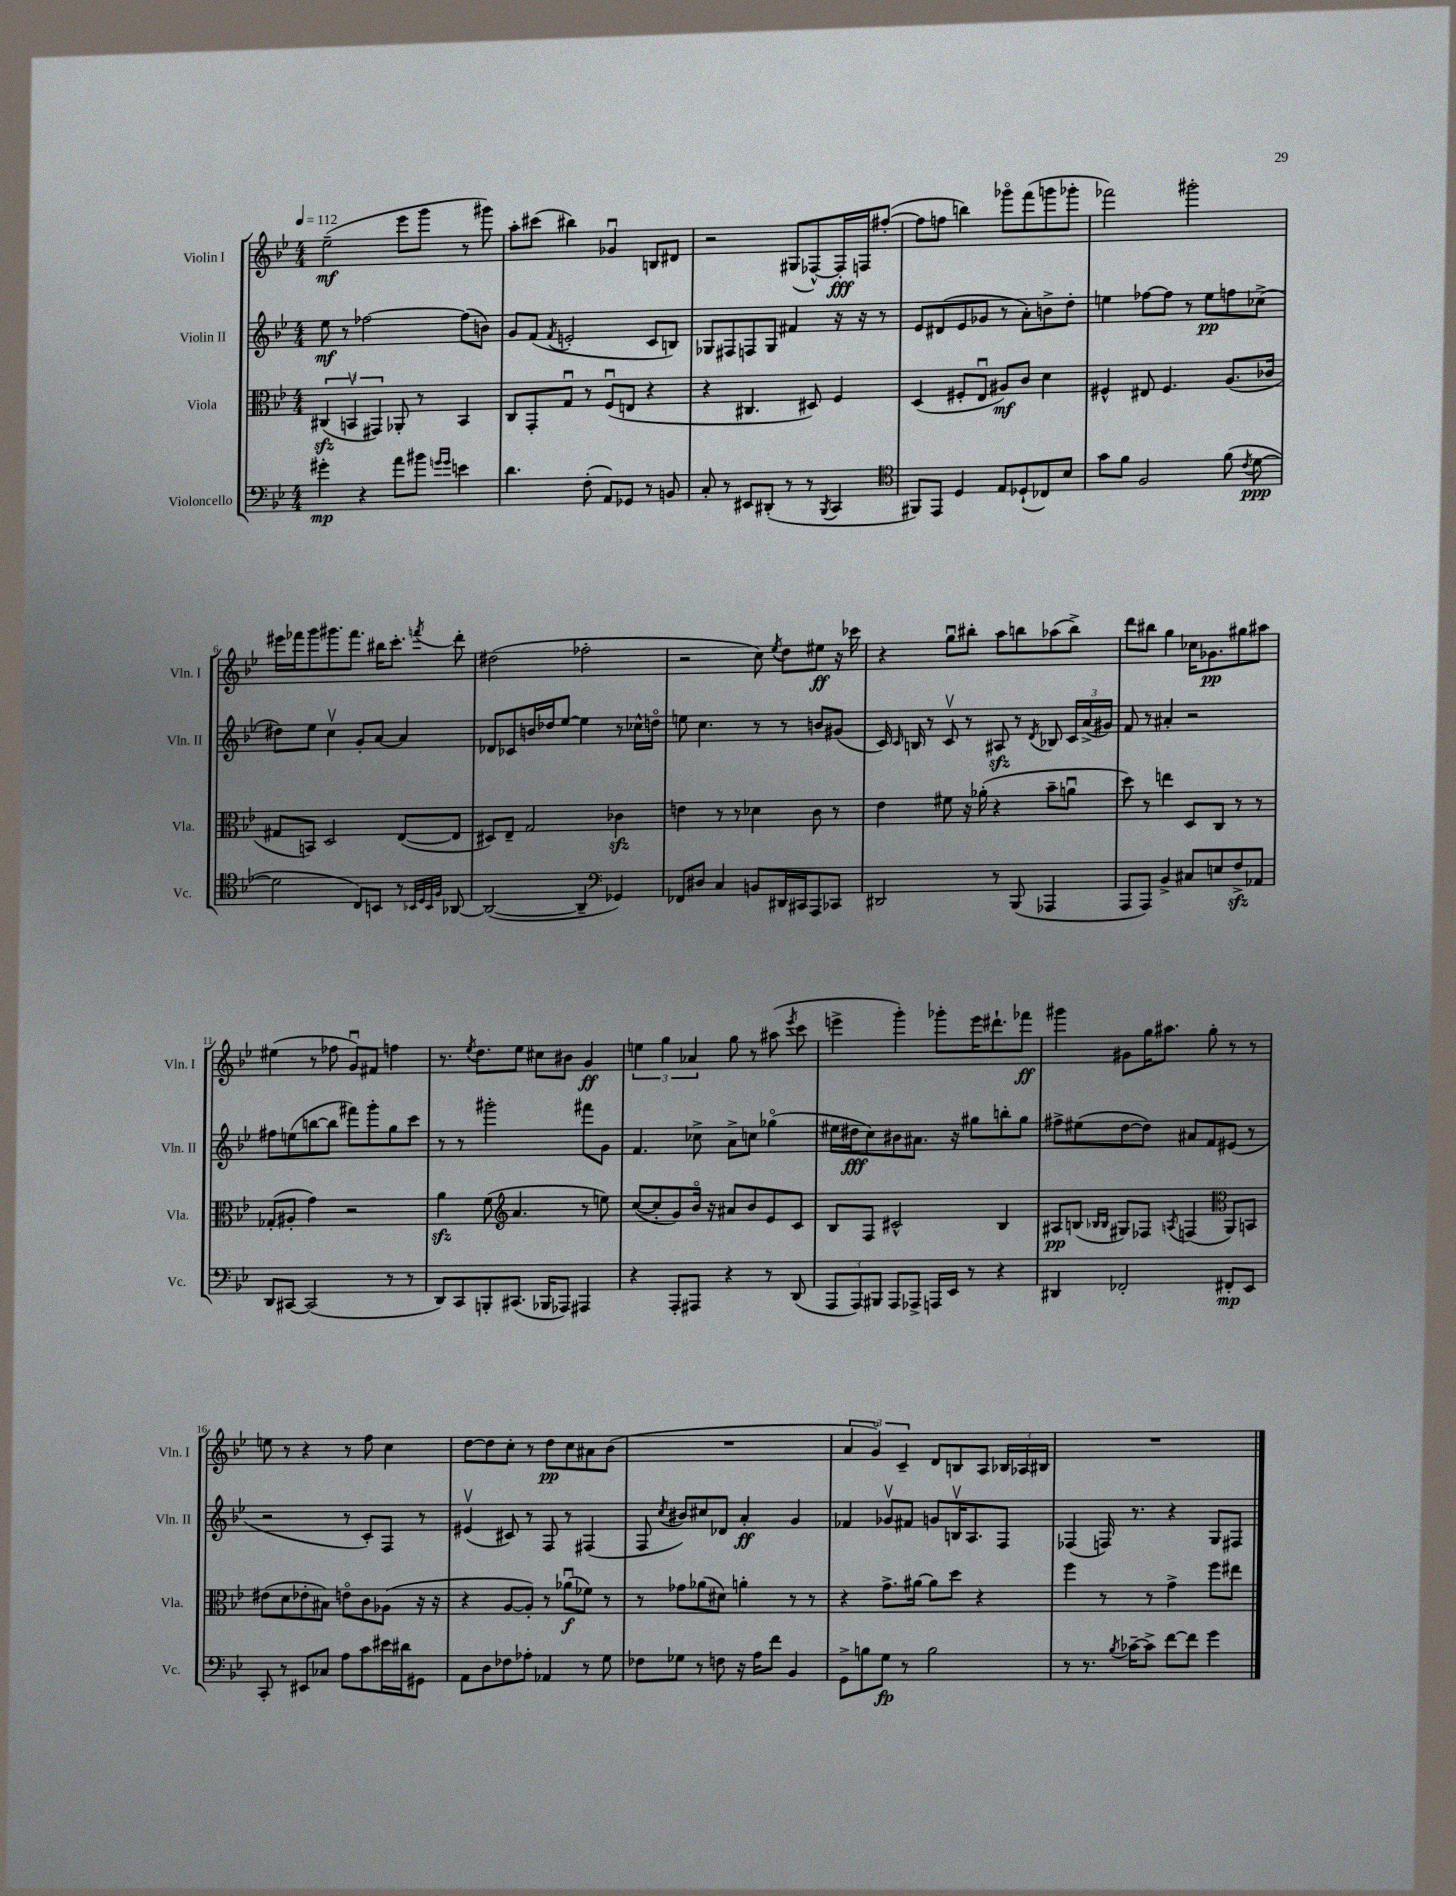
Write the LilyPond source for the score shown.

<<
\new StaffGroup <<
\new Staff = "s0" \with { instrumentName = "Violin I" shortInstrumentName = "Vln. I" } {
    \clef treble \key bes \major \numericTimeSignature \time 4/4 \tempo 4 = 112
    \autoBeamOff ees''2--\mf( ees'''8[ g'''8] r8 gis'''8) |
    a''8[-. cis'''8]( bis''4) ges'4\downbow b8[ dis'8] |
    r2 gis8[( fes8~-^) fes16-.\fff f16 fis''8]~-.( |
    fis''8[ f''8] b''4) ges'''8[\flageolet f'''8( g'''8 ges'''8]-. |
    fes'''2) gis'''2-. |
    eis'''16[ fes'''16 g'''8 gis'''8. fes'''8.] bis''16[ c'''8.]-. \acciaccatura { f'''8 } d'''8-. |
    dis''2( fes''2-. |
    r2 c''8) \acciaccatura { ees''8 } d''8[ eis''8]\ff r16 ces'''16 |
    r4 g''8[\downbow bis''8]-. a''8[ b''8 aes''8( b''8]->) |
    d'''8[ bis''8] g''4 ces''16[ ges'8.\pp gis''8 ais''8] |
    eis''4( r8 fes''8 g'8[\downbow) fis'8] f''4 |
    r8. \acciaccatura { ees''8 } d''8.[ ees''8] cis''8[ bis'8] g'4\ff |
    \tuplet 3/2 { e''4 g''4 aes'4 } g''8 r8 ais''8( \acciaccatura { ees'''8 } c'''8 |
    e'''4-> g'''4-.) ges'''8[-. e'''16 dis'''8.-! fes'''8]\ff |
    gis'''4 gis'8[ g''16 ais''8.] g''8-. r8 r8 |
    e''8 r8 r4 r8 f''8 c''4 |
    d''8[~ d''8 c''8]-. r8 d''8[\pp c''8 ais'8 bes'8]( |
    R1 |
    \tuplet 3/2 { a'4 g'4\flageolet) c'4-- } d'8[ b8 a8] \tuplet 3/2 { bes16[ aes16 bis16] } |
    R1 \bar "|." |
}
\new Staff = "s1" \with { instrumentName = "Violin II" shortInstrumentName = "Vln. II" } {
    \clef treble \key bes \major \numericTimeSignature \time 4/4
    \autoBeamOff ees''8\mf r8 fes''2~ fes''8[( b'8]) |
    g'8[ f'8]( \acciaccatura { f'8 } e'2-. c'8[ b8]) |
    ges8[ fis8 f8 ges8] fis'4 r16 r16 r8 |
    ees'8[ dis'8( ees'8 ges'8] r8 a'8[-.) b'8-> d''8]-. |
    e''4 fes''8[~ fes''8] r8 e''8[\pp f''8 ces''8]->( |
    dis''8[) ees''8] c''4\upbow g'8[-. a'8]~ a'4 |
    des'8[ ces'8 b'16 des''16 ees''8]~ ees''4 r8 ces''16[-^ d''16]\flageolet |
    e''8 c''4. r8 r8 b'8[ gis'8]( |
    c'16) \grace { c'16 } b16 r8 c'8\upbow r8 ais8\sfz r8 \acciaccatura { d'8 } bes8 \tuplet 3/2 { c'16[ a'16->( gis'16]) } |
    f'8 r8 ais'4-. r2 |
    fis''8[ e''8( b''8~ b''8] fis'''8[) g'''8-. g''8 c'''8] |
    r8 r8 gis'''2-. fis'''8[ g'8] |
    f'4. ces''8-> a'8[-> c''8] ges''4\flageolet( |
    eis''16[ dis''16\fff c''8) bis'8 ais'8.] r16 gis''8[ b''8-. gis''8] |
    fis''8[-> eis''8( d''8~ d''8]) ais'8[ f'8 eis'8]( r8 |
    r2 r8 c'8[-.) f8] r8 |
    eis'4\upbow( cis'8) r8 f8 r8 fis4( |
    f8 \acciaccatura { c''8 } bis'8[) cis''8 des'8] a'4-.\ff g'4 |
    fes'4 ges'8[\upbow fis'8] g'8[ b16\upbow a8. f8] |
    fes4( f16) r8. r4 g8[ fis8] \bar "|." |
}
\new Staff = "s2" \with { instrumentName = "Viola" shortInstrumentName = "Vla." } {
    \clef alto \key bes \major \numericTimeSignature \time 4/4
    \autoBeamOff \tuplet 3/2 { cis4\sfz( b,4\upbow gis,4) } aes,8-. r8 b,4 |
    c8[ g,8-. g8]\downbow r8 f8[\downbow( e8] r4 |
    r4 cis4. dis8) f4 |
    d4( fis8[-. ees8]\downbow ais8[\mf) c'8] d'4 |
    fis4-^ eis8 fis4. a8.[( ces'16] |
    gis8[ b,8]) d2 ees8[~( ees8] |
    dis8[) ees8]-- g2 ces'4\sfz |
    e'4 r8 r8 des'4 c'8 r8 |
    ees'4 fis'8 r16 aes'16-.( r4 bes'8[-- a'8]\downbow |
    d''8) r8 e''4 d8[ c8] r8 r8 |
    ges8[-.( ais8]-. g'4) r2 |
    a'4\sfz f'8( \clef treble a'4. r8 e''8) |
    c''8[~( c''8-. g'8) bes'16]\flageolet r16 ais'8[ bes'8 ees'8 c'8] |
    bes8[ f8] cis'2-^ bes4 |
    ais8[\pp b8]( \grace { bes16[ bes16] } gis8[) fes8] \acciaccatura { a8 } f4( \clef alto a,8[) b,8] |
    eis'8[( d'8 ees'8-. bis8]) e'8[\flageolet c'8 aes8]( r16 r16 |
    r4 a8[~ a8]-.) r8 aes'8[\downbow\f( fes'8]) r8 |
    r8 ges'8[ aes'8( dis'8]) a'4-. r8 r8 |
    r4 g'8.[-> ais'16]~ ais'8[ d''8] r4 |
    f''4 r8 r8 g'4-> f''8[ eis''8] \bar "|." |
}
\new Staff = "s3" \with { instrumentName = "Violoncello" shortInstrumentName = "Vc." } {
    \clef bass \key bes \major \numericTimeSignature \time 4/4
    \autoBeamOff gis'4-.\mp r4 a'8[ bis'8] \grace { g'16[ g'16] } e'4 |
    d'4. f8-.( a,8[) ges,8] r8 b,8 |
    c8-. r8 eis,8[ dis,8]-.( r8 r8 \acciaccatura { bes,,8 } c,4 |
    \clef tenor fis,8[) ees,8] d4 ees8[ des8-!( ces8) bes8] |
    g'8[ f'8] f2 f'8( \acciaccatura { c'8 } d'8~\ppp |
    d'2 c8[) b,8] r8 \grace { bes,32[ d32 bes,32 f32] } aes,8~ |
    aes,2~( aes,4-- \clef bass ges,4) |
    fes,8[ dis8] c4 b,8[ dis,16 cis,16 a,,8 ces,8] |
    dis,2 r8 bes,,8( aes,,4 |
    a,,8[ a,,8]) bes,4-> cis8[ e8 f8->\sfz aes,8] |
    d,8[ cis,8]~ cis,2( r8 r8 |
    d,8[) c,8 b,,8-. cis,8.]( bes,,16[ aes,,8]) ais,,4 |
    r4 a,,8[-. ais,,8] r4 r8 d,8( |
    \tuplet 3/2 { a,,8[ a,,8) bis,,8] } a,,8[ aes,,8]-> a,,16[ ees,16] r8 r4 |
    dis,4 fes,2-. fis,8[-.\mp ees,8] |
    c,8-. r8 eis,8[ ces8] a8[ c'8 eis'16 dis'16 gis,8] |
    a,8[ d8 fes8 aes8]-. aes,4 r8 g8 |
    fes8[ ges8] r8 f8 r16 a16[ f'8] bes,4 |
    g,8[-> b8 g8]\fp r8 b2 |
    r8 r8. \acciaccatura { bes8 } ces'16[~-- ces'8]-> f'8[~ f'8] g'4 \bar "|." |
}
>>
>>
